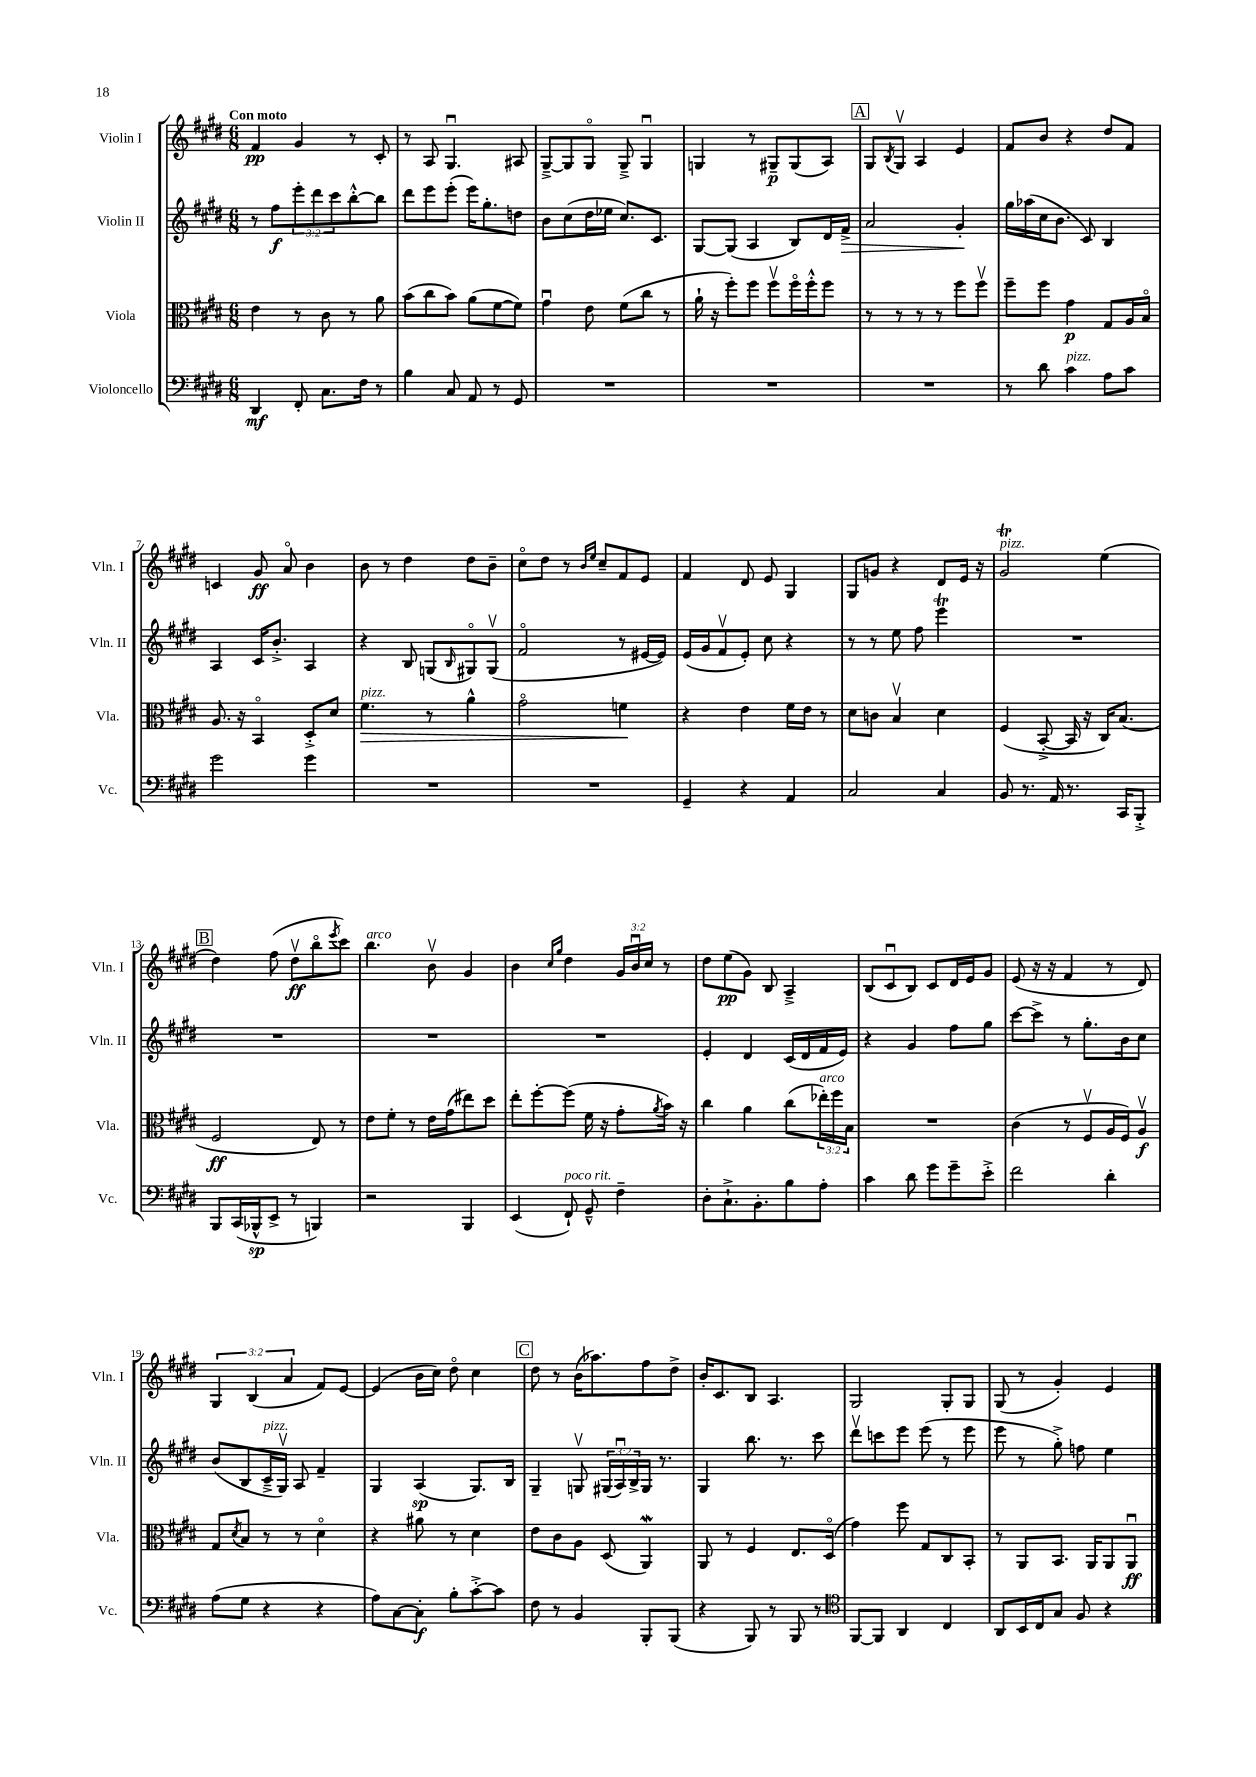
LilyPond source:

<<
\new StaffGroup <<
\new Staff = "s0" \with { instrumentName = "Violin I" shortInstrumentName = "Vln. I" } {
    \clef treble \key e \major \numericTimeSignature \time 6/8 \override Staff.TupletNumber.text = #tuplet-number::calc-fraction-text \tempo "Con moto"
    fis'4\pp gis'4 r8 cis'8-. |
    r8 a8 gis4.\downbow ais8 |
    gis8~---> gis8 gis8\flageolet gis8---> gis4\downbow |
    g4 r8 gis8--\p gis8( a8) |
    \mark \markup { \box "A" } gis8 \acciaccatura { b8 } gis8\upbow a4 e'4 |
    fis'8 b'8 r4 dis''8 fis'8 |
    c'4 gis'8\ff a'8\flageolet b'4 |
    b'8 r8 dis''4 dis''8 b'8-- |
    cis''8\flageolet dis''8 r8 \grace { b'16 e''16 } cis''8-- fis'8 e'8 |
    fis'4 dis'8 e'8 gis4 |
    gis8 g'8 r4 dis'8 e'16 r16 |
    gis'2\trill^\markup { \italic "pizz." } e''4( |
    \mark \markup { \box "B" } dis''4) fis''8( dis''8\upbow\ff b''8\flageolet \acciaccatura { e'''8 } cis'''8) |
    b''4.^\markup { \italic "arco" } b'8\upbow gis'4 |
    b'4 \grace { cis''16 gis''16 } dis''4 \tuplet 3/2 { gis'16 b'16\downbow cis''16 } r8 |
    dis''8 e''8\pp( gis'8) b8 a4---> |
    b8( cis'8\downbow b8) cis'8 dis'16 e'16 gis'8 |
    e'8( r16 r16 fis'4 r8 dis'8) |
    \tuplet 3/2 { gis4 b4( a'4 } fis'8) e'8~ |
    e'4( b'16 cis''16) dis''8\flageolet cis''4 |
    \mark \markup { \box "C" } dis''8 r8 b'16( aes''8.) fis''8 dis''8-> |
    b'16-. cis'8. b8 a4. |
    gis2 gis8-. gis8 |
    gis8( r8 gis'4-.) e'4 \bar "|." |
}
\new Staff = "s1" \with { instrumentName = "Violin II" shortInstrumentName = "Vln. II" } {
    \clef treble \key e \major \numericTimeSignature \time 6/8 \override Staff.TupletNumber.text = #tuplet-number::calc-fraction-text
    r8 fis''8\f \tuplet 3/2 { e'''8-. dis'''8 cis'''8 } b''8~-.-^ b''8 |
    dis'''8 e'''8 e'''8-.( e'''16) gis''8.-. d''8 |
    b'8 cis''8( dis''16 ees''16 cis''8.) cis'8. |
    gis8~ gis8( a4 b8) dis'16 fis'16->\> |
    \mark \markup { \box "A" } a'2 gis'4-.\! |
    gis''16 aes''16( cis''16 b'8. cis'8) b4 |
    a4 cis'16 b'8.-.-> a4 |
    r4 b8 g8( \grace { b16 } gis8\flageolet) gis8\upbow( |
    fis'2\flageolet r8 eis'16~ eis'16) |
    e'16( gis'16 fis'8\upbow e'8-.) cis''8 r4 |
    r8 r8 e''8 fis''8 e'''4\trill |
    R2. |
    \mark \markup { \box "B" } R2. |
    R2. |
    R2. |
    e'4-. dis'4 cis'16( dis'16 fis'16 e'16) |
    r4 gis'4 fis''8 gis''8 |
    cis'''8~ cis'''8-> r8 gis''8.-. b'16 cis''8 |
    b'8( b8 cis'16--->^\markup { \italic "pizz." } gis16\upbow) a8 fis'4-- |
    gis4 a4\sp( gis8.) b16 |
    \mark \markup { \box "C" } gis4-- g8\upbow \tuplet 3/2 { gis16( a16\downbow) b16-> } gis16 r8. |
    gis4 b''8. r8. cis'''8 |
    dis'''8\upbow c'''8 e'''8 e'''8( r8 e'''8 |
    e'''8 r8 gis''8-.->) f''8 e''4 \bar "|." |
}
\new Staff = "s2" \with { instrumentName = "Viola" shortInstrumentName = "Vla." } {
    \clef alto \key e \major \numericTimeSignature \time 6/8 \override Staff.TupletNumber.text = #tuplet-number::calc-fraction-text
    e'4 r8 cis'8 r8 a'8 |
    b'8( cis''8 b'8) a'8( fis'8~ fis'8) |
    gis'4\downbow e'8 fis'8( cis''8 r8 |
    a'16-! r16 fis''8-.) fis''8 fis''8\upbow fis''16\flageolet fis''16-.-^ fis''8 |
    \mark \markup { \box "A" } r8 r8 r8 r8 fis''8 fis''8\upbow |
    fis''8-- fis''8 gis'4\p gis8 a16 b16\flageolet |
    a8. r16 b,4\flageolet dis8-.-> dis'8 |
    fis'4.\>^\markup { \italic "pizz." } r8 a'4-^ |
    gis'2\flageolet f'4\! |
    r4 e'4 fis'16 e'16 r8 |
    dis'8 c'8 b4\upbow dis'4 |
    fis4( b,8~-.-> b,16 r16 cis16) b8.( |
    \mark \markup { \box "B" } fis2\ff e8) r8 |
    e'8 fis'8-. r8 e'16 gis'16( eis''8) dis''8 |
    e''8-. fis''8~-. fis''8( fis'16 r16 gis'8-. \acciaccatura { a'8 } b'16) r16 |
    cis''4 a'4 cis''8( \tuplet 3/2 { ees''16-.^\markup { \italic "arco" }) fis''16 b16 } |
    R2. |
    cis'4( r8 fis8\upbow a16 fis16) a8\upbow\f |
    gis8 \acciaccatura { dis'8 } b8 r8 r8 dis'4\flageolet |
    r4 ais'8 r8 dis'4 |
    \mark \markup { \box "C" } e'8 cis'8 a8 dis8( a,4\mordent) |
    a,8 r8 fis4 e8. dis16\flageolet( |
    gis'4) fis''8 gis8 cis8 b,8-. |
    r8 a,8 b,8. a,16 a,8 a,8\downbow\ff \bar "|." |
}
\new Staff = "s3" \with { instrumentName = "Violoncello" shortInstrumentName = "Vc." } {
    \clef bass \key e \major \numericTimeSignature \time 6/8
    dis,4\mf fis,8-. cis8. fis16 r8 |
    b4 cis8 a,8 r8 gis,8 |
    R2. |
    R2. |
    \mark \markup { \box "A" } R2. |
    r8 dis'8 cis'4^\markup { \italic "pizz." } a8 cis'8 |
    gis'2 gis'4 |
    R2. |
    R2. |
    gis,4-- r4 a,4 |
    cis2 cis4 |
    b,8 r8. a,16 r8. cis,16 b,,8-.-> |
    \mark \markup { \box "B" } b,,8 cis,16( bes,,16-^\sp e,8-> r8 b,,4) |
    r2 b,,4 |
    e,4( fis,8-!^\markup { \italic "poco rit." }) gis,8---^ fis4-- |
    dis8-. cis8.-!-> b,8.-. b8 a8-. |
    cis'4 dis'8 gis'8 gis'8-- e'8-.-> |
    fis'2 dis'4-. |
    a8( gis8 r4 r4 |
    a8) cis8~ cis8-.\f b8-. cis'8~-.-> cis'8 |
    \mark \markup { \box "C" } fis8 r8 b,4 b,,8-. b,,8( |
    r4 b,,8) r8 b,,8 r8 |
    \clef tenor fis,8~ fis,8 a,4 cis4 |
    a,8 b,16 cis16 gis8 fis8 r4 \bar "|." |
}
>>
>>
